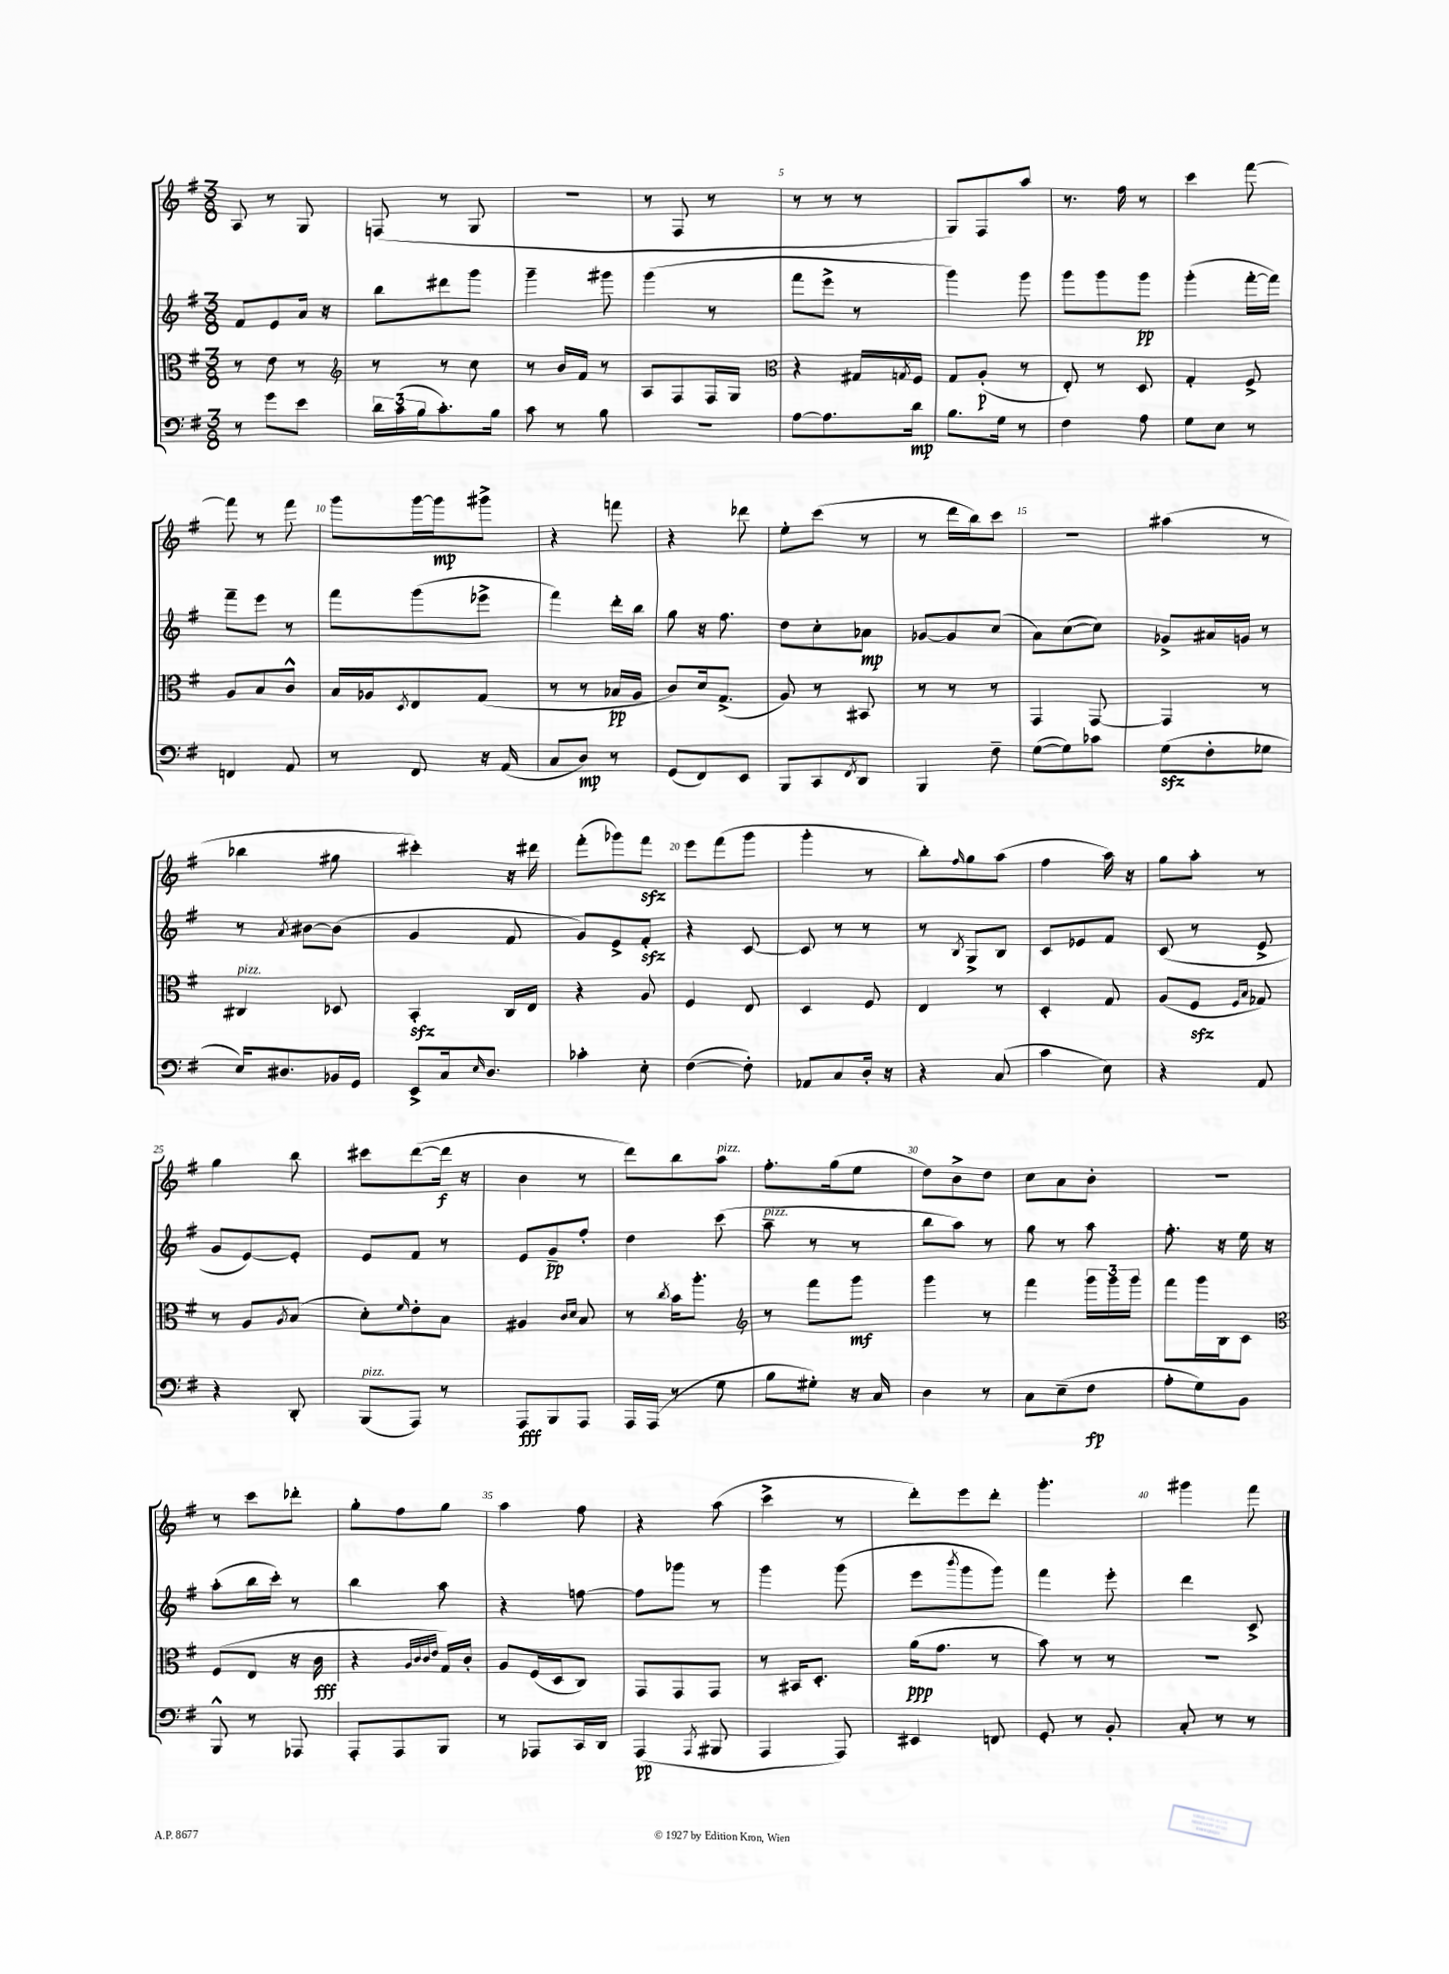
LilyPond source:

<<
\new StaffGroup <<
\new Staff = "s0" {
    \clef treble \key g \major \numericTimeSignature \time 3/8
    a8 r8 g8 |
    f8( r8 g8 |
    R4. |
    r8 fis8 r8 |
    r8 r8 r8 |
    g8) fis8 a''8 |
    r8. fis''16 r8 |
    c'''4 fis'''8~ |
    fis'''8 r8 fis'''8 |
    g'''8 g'''16~ g'''16\mp gis'''8-> |
    r4 f'''8 |
    r4 des'''8 |
    e''8-. c'''8( r8 |
    r8 d'''16 b''16) c'''8 |
    R4. |
    ais''4( r8 |
    bes''4 gis''8 |
    cis'''4-.) r16 dis'''16 |
    fis'''8-.( ges'''8) fis'''8\sfz |
    e'''8 fis'''8( g'''8 |
    g'''4-. r8 |
    b''8-.) \grace { fis''16 } g''8 a''8( |
    fis''4 a''16) r16 |
    g''8 a''8-. r8 |
    g''4 b''8 |
    cis'''8 d'''8~( d'''16\f r16 |
    b'4 r8 |
    d'''8) b''8 a''8^\markup { \italic "pizz." } |
    fis''8.-. g''16( e''8 |
    d''8) b'8-> d''8 |
    c''8 a'8 b'8-. |
    R4. |
    r8 c'''8 des'''8-. |
    g''8-. fis''8 g''8 |
    a''4 fis''8 |
    r4 a''8( |
    c'''4-> r8 |
    d'''8-.) e'''8 d'''8-. |
    g'''4.-. |
    gis'''4 fis'''8 \bar "|." |
}
\new Staff = "s1" {
    \clef treble \key g \major \numericTimeSignature \time 3/8
    fis'8 e'8 a'16 r16 |
    b''8 dis'''8 g'''8 |
    g'''4-- gis'''8 |
    g'''4( r8 |
    fis'''8 e'''8-> r8 |
    g'''4) g'''8 |
    g'''8 g'''8 g'''8\pp |
    g'''4-.( fis'''16~-. fis'''16) |
    fis'''8-- e'''8 r8 |
    fis'''8 g'''8( ees'''8-> |
    fis'''4) d'''16-. b''16 |
    g''8 r16 fis''8. |
    d''8 c''8-. aes'8\mp |
    ges'8~ ges'8 c''8( |
    a'8) c''8~( c''8) |
    ges'8-> ais'16 g'16 r8 |
    r8 \acciaccatura { a'8 } bis'8~ bis'8( |
    g'4 fis'8 |
    g'8) e'8-> fis'8-.\sfz |
    r4 c'8~ |
    c'8 r8 r8 |
    r8 \acciaccatura { b8 } g8-> b8 |
    c'8 ees'8 fis'8 |
    c'8( r8 e'8-> |
    g'8 e'8~) e'8-. |
    e'8 fis'8 r8 |
    e'8 g'8--\pp fis''8-. |
    d''4 c'''8( |
    a''8--^\markup { \italic "pizz." } r8 r8 |
    b''8 a''8) r8 |
    g''8 r8 a''8 |
    fis''8.-. r16 e''16 r16 |
    a''8-.( b''16 c'''16-.) r8 |
    b''4 a''8 |
    r4 f''8~ |
    f''8 ges'''8 r8 |
    g'''4 g'''8( |
    e'''8 \acciaccatura { b'''8 } g'''8 g'''8) |
    fis'''4 e'''8-. |
    d'''4 c'8-> \bar "|." |
}
\new Staff = "s2" {
    \clef alto \key g \major \numericTimeSignature \time 3/8
    r8 e'8 r8 |
    \clef treble r8 r8 c''8 |
    r8 b'16 fis'16 r8 |
    a8 fis8 fis16 g16 |
    \clef alto r4 gis16 \acciaccatura { g8 } fis16 |
    g8 a8-.\p( r8 |
    e8-.) r8 d8 |
    g4-. fis8-> |
    a8 b8 c'8-^ |
    b16 aes16 \acciaccatura { d8 } e8 g8( |
    r8 r8 bes16\pp a16 |
    c'8) d'16 g8.->( |
    a8) r8 bis,8 |
    r8 r8 r8 |
    g,4 g,8~ |
    g,4 r8 |
    cis4^\markup { \italic "pizz." } des8 |
    b,4-.\sfz c16 e16 |
    r4 a8 |
    fis4 e8 |
    d4 fis8 |
    e4 r8 |
    d4-. g8 |
    a8( fis8\sfz \grace { fis16 b16 } ges8) |
    r8 a8 \acciaccatura { a8 } b8( |
    d'8-.) \grace { fis'16 } e'8-. b8 |
    ais4 \grace { c'16 d'16 } b8 |
    r8 \acciaccatura { c''8 } b'16 a''8.-. |
    \clef treble r8 fis'''8 g'''8\mf |
    g'''4 r8 |
    fis'''4 \tuplet 3/2 { g'''16 g'''16 g'''16 } |
    fis'''8 g'''16 b16 c'8 |
    \clef alto fis8( e8 r16 c'16\fff |
    r4 \grace { a32 c'32 c'32 e'32 } g16) c'16-. |
    a8 fis16( d16 c8) |
    g,8 g,8 g,8 |
    r8 bis,16 d8.-. |
    a'16\ppp( g'8. r8 |
    b'8) r8 r8 |
    R4. \bar "|." |
}
\new Staff = "s3" {
    \clef bass \key g \major \numericTimeSignature \time 3/8
    r8 g'8 e'8 |
    \tuplet 3/2 { d'16 c'16( b16 } c'8.-.) b16 |
    c'8 r8 b8 |
    R4. |
    a8~ a8. d'16\mp |
    b8. g16 r8 |
    fis4 a8 |
    g8 e8 r8 |
    f,4 a,8 |
    r8 fis,8 r16 a,16( |
    c8 d8\mp) r8 |
    g,8( fis,8) e,8 |
    b,,8 c,8 \acciaccatura { fis,8 } d,8 |
    b,,4 fis8-- |
    g8~( g8) ces'8 |
    g8\sfz( fis8-. ges8 |
    e16) dis8. bes,16 g,16 |
    e,8-> c16 \grace { e16 } d8. |
    ces'4-. e8-. |
    fis4~( fis8-.) |
    aes,8 c8 d16-. r16 |
    r4 c8( |
    c'4 e8) |
    r4 a,8 |
    r4 d,8-. |
    b,,8^\markup { \italic "pizz." }( a,,8) r8 |
    a,,8\fff b,,8 a,,8 |
    a,,16 a,,16( r8 g8 |
    b8 gis8-.) r16 c16 |
    d4 r8 |
    c8 e8--( fis8\fp |
    a8-. g8) b,8 |
    b,,8-^ r8 aes,,8 |
    a,,8-. a,,8 b,,8 |
    r8 aes,,8 c,16 d,16 |
    a,,4\pp( \acciaccatura { a,,8 } bis,,8 |
    a,,4 a,,8) |
    eis,4 f,8 |
    g,8-. r8 b,8-. |
    c8-. r8 r8 \bar "|." |
}
>>
>>
\layout { \context { \Score \override BarNumber.break-visibility = ##(#f #t #t) barNumberVisibility = #(every-nth-bar-number-visible 5) } }
